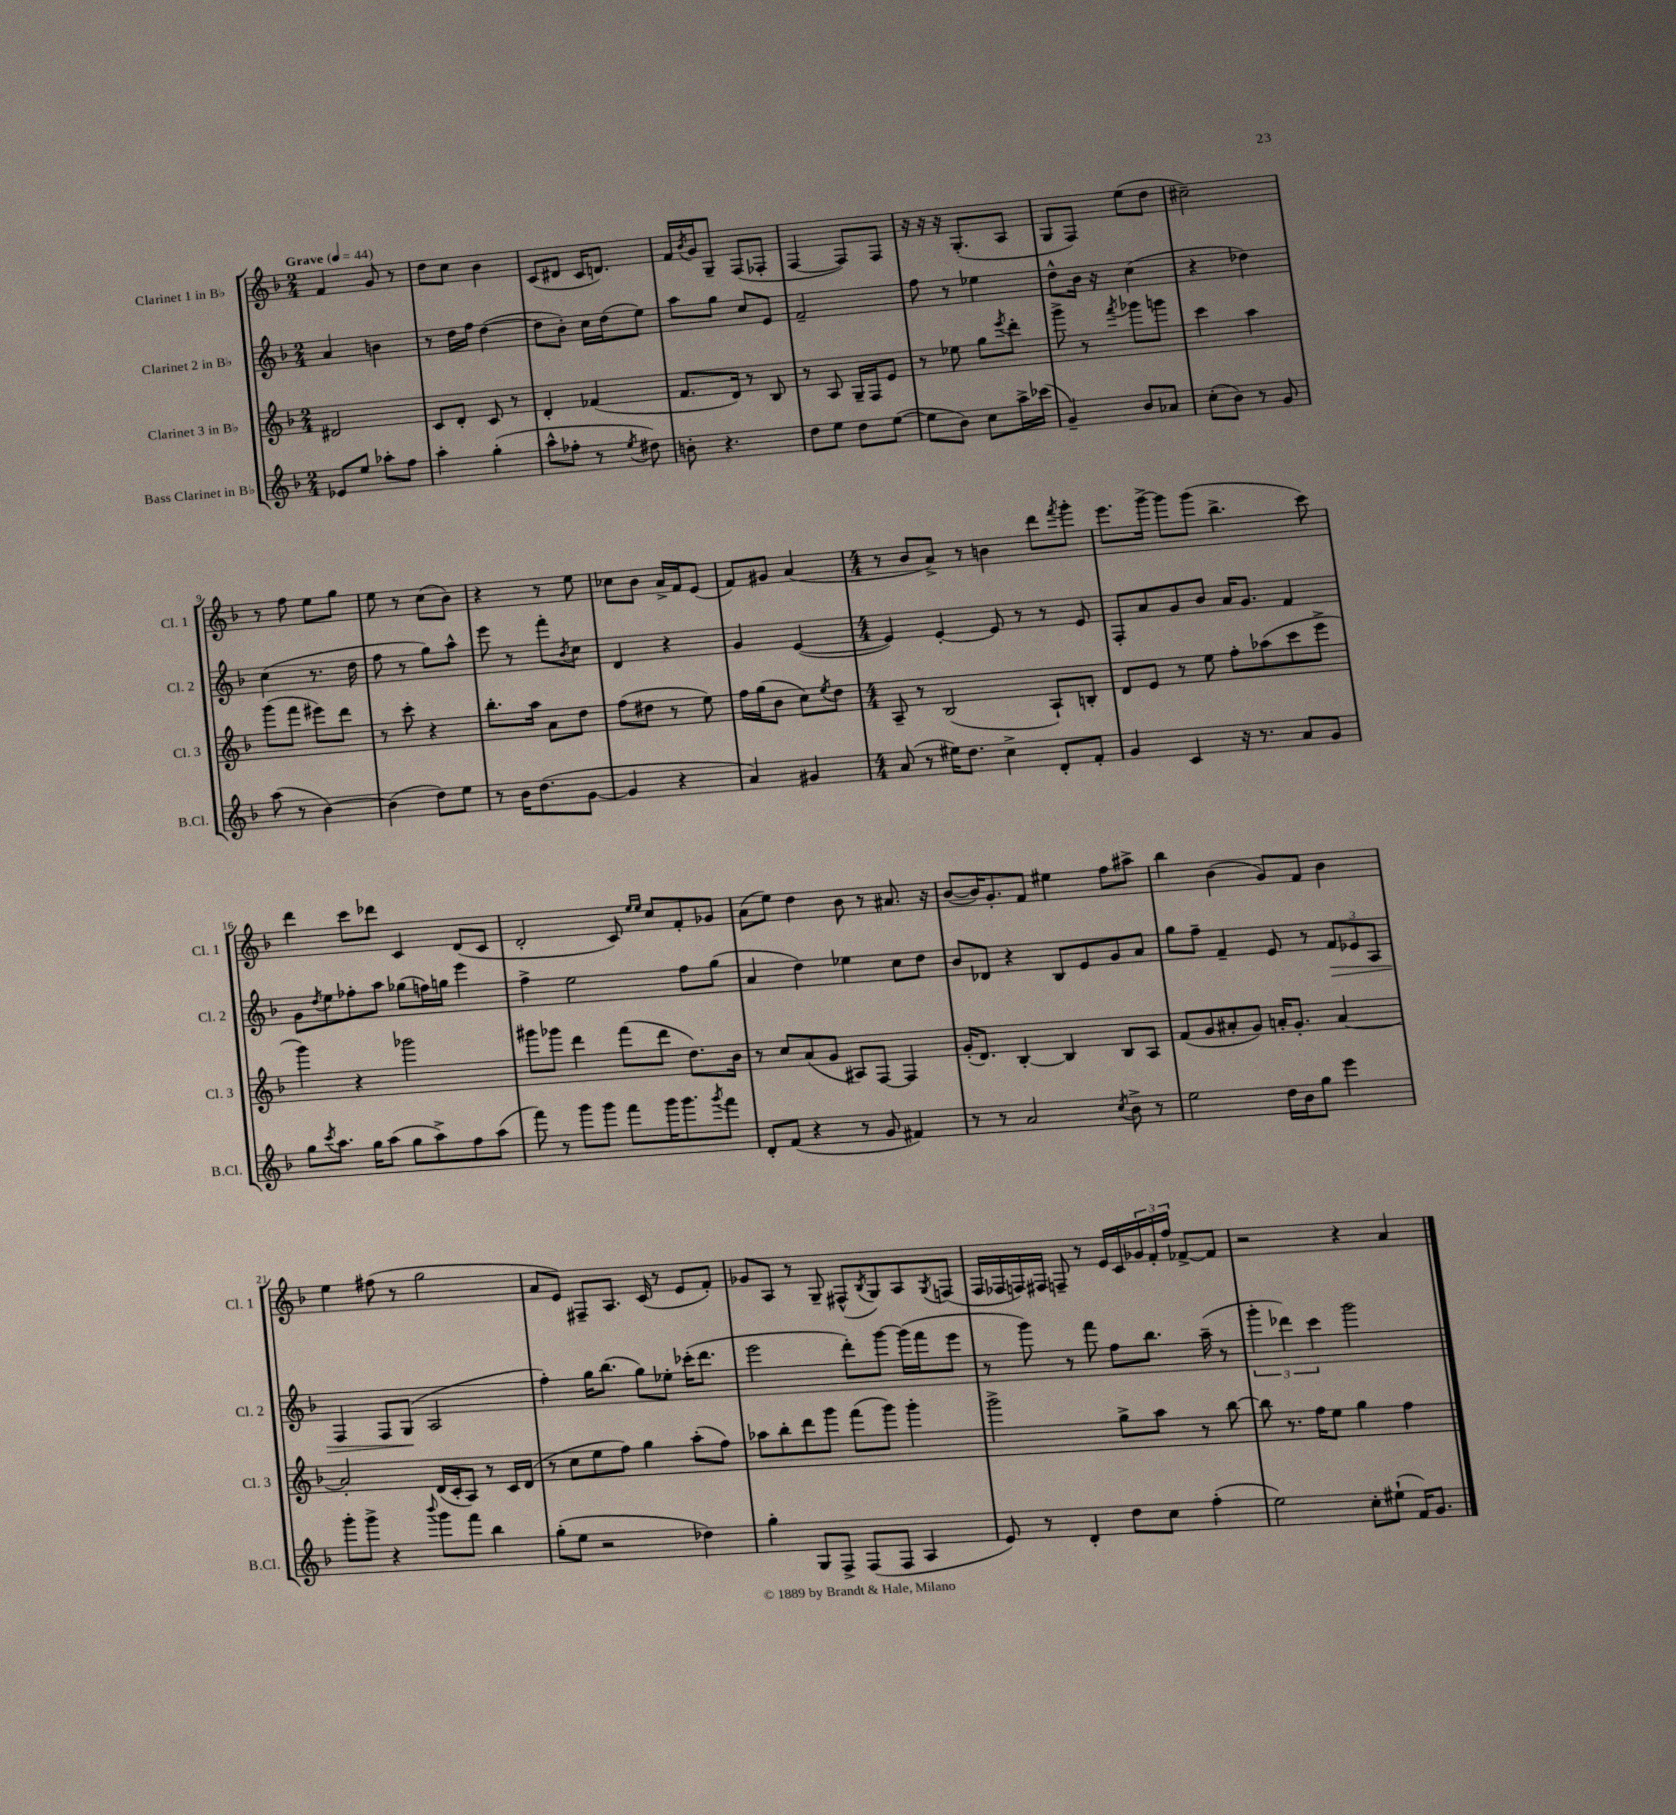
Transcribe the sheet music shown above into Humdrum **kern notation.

**kern	**kern	**kern	**kern
*staff4	*staff3	*staff2	*staff1
*clefG2	*clefG2	*clefG2	*clefG2
*k[b-]	*k[b-]	*k[b-]	*k[b-]
*M2/4	*M2/4	*M2/4	*M2/4
*MM44	*MM44	*MM44	*MM44
8e-/L	2d#/	4a/	4f/
8ee/J	.	.	.
8aa-'\L	.	4b\	8g/
8ff\J	.	.	8r
=	=	=	=
4aa'\	8c/L	8r	8dd\L
.	8d'/J	16dd\LL	8cc\J
.	.	16ff\JJ	.
(4gg'\	8c/	([4dd\	4b-\
.	8r	.	.
=	=	=	=
8aa^^\L	4d'/	8dd\]L	(8c/L
8ff-'\J	.	8b-'\J)	8d#/J
8r	(4f-/	16cc\LL	16c/LK
.	.	(16dd\J	8.d/J)
8qee/	.	.	.
8dd#\)	.	8ee\J)	.
=	=	=	=
8b'\	8.f/L	8aa\L	16f/LL
.	.	.	8qb-/
.	.	.	16g/J
4.r	.	8gg\J	8G~/J
.	16d/Jk)	.	.
.	8r	8cc/L	(8F/L
.	8B-/	8e/J	8F-'/J
=	=	=	=
8dd\L	8r	2f~/	[4F/
8ee\J	8A/	.	.
8dd\L	16G~/LL	.	8F/]L)
.	16F/J	.	.
([8ee\J	8e/J	.	8F/J
=	=	=	=
8ee\]L	8r	8ff\	16r
.	.	.	16r
8b-\J)	8ee-\	8r	16r
.	.	.	(8.G'/L
8cc\L	8gg\L	4ee-\	.
.	8qeee/	.	.
16aa^\L	8ddd'\J	.	8A/J
(16ccc-\JJ	.	.	.
=	=	=	=
4g~/)	8ggg^\	8dd^^\L	8G/L
.	8r	16b-\Jk	8F/J)
.	.	16r	.
.	8qfff/	.	.
8b-/L	8ggg-\L	(4cc\	(8ee\L
8a-/J	8ggg\J	.	8dd\J
=	=	=	=
(8cc'\L	4ccc\	4r	2cc#~\)
8b-\J)	.	.	.
8r	4aa\	4dd-\)	.
8g/	.	.	.
=	=	=	=
(8aa\	(8ggg\L	(4cc\	8r
8r	8fff\J	.	8ff\
[4b-\)	8eee#\L)	8.r	8ee\L
.	8ddd\J	.	8gg\J
.	.	16dd\	.
=	=	=	=
(4b-\]	8r	8ff\	8ee\
.	8ccc'\	8r	8r
8dd\L)	4r	8gg\L)	(8cc\L
8ee\J	.	8aa^^\J	8b-\J)
=	=	=	=
8r	8.bb-'\L	8eee\	4r
16b-\LK	.	8r	.
(8.dd\	16aa\Jk	.	.
.	8a\L	8fff'\L	8r
.	.	8qb-/	.
[8g\J	8dd\J	8cc\J	8ee\
=	=	=	=
4g/]	(8ff\L	4d/	8cc-\L
.	8dd#\J	.	8b-\J
4r	8r	4r	16a^/LL
.	.	.	16f/J
.	8ee\)	.	(8e/J
=	=	=	=
4a/)	16ff\LL	4g/	8f/L)
.	(16gg\J	.	.
.	8b-\J	.	8g#/J
4g#/	8cc\L)	([4e/	(4a/
.	8qee/	.	.
.	8dd\J	.	.
=	=	=	=
*M4/4	*M4/4	*M4/4	*M4/4
(8a/	8A~/	4e/])	8r
8r	8r	.	8b-/L
16ee#\LK)	(2B-/	[4e'/	8a^/J)
8.dd\J	.	.	.
.	.	.	8r
4cc^\	.	8e/]	4b\
.	.	8r	.
8d'/L	8A`/L)	8r	8ddd\L
.	.	.	8qfff/
8f'/J	8B'/J	8e/	8ggg'\J
=	=	=	=
4g/	8d/L	8F'/L	8.eee\L
.	8e/J	8a/	.
.	.	.	[16ggg^\Jk
4c/	8r	8g/	8ggg\]L
.	8ee\	8b-/J	(8ggg\J
16r	8ff'\L	16a/LK	4.bb-^\
8.r	.	8.g/J	.
.	(8aa-\	.	.
8a/L	8ccc\	4f/	.
8g/J	8eee^\J	.	8ccc\)
=	=	=	=
8gg\L	4ggg\)	8g\L	4ddd\
8qccc/	.	8qdd/	.
8.aa\J	.	8ee\	.
.	4r	8ff-'\	8ccc\L
16gg\LK	.	.	.
(8aa\J	.	8aa\J	8ddd-\J
8gg\L	2ggg-\	(8gg-\L	4c/
8aa^\)	.	16ff\L)	.
.	.	16gg\JJ	.
8ff\	.	4eee\	(8d/L
(8aa\J	.	.	8c/J
=	=	=	=
8fff\)	8ggg#\L	4ff^\	2d'/
8r	8ggg-\J	.	.
8ggg\L	4ddd\	2ee\	.
8ggg\J	.	.	.
8fff\L	(8fff\L	.	8c/)
.	.	.	16qqee/LL
.	.	.	16qqee/JJ
16ggg\K	8ddd\J	.	8cc/L
8.ggg\	.	.	.
.	8.dd\L)	8ff\L	8f'/
8qggg/	.	.	.
8fff\J	.	(8gg\J	8g-/J
.	16b-\Jk	.	.
=	=	=	=
8d'/L	8r	4a/	(8a\L
(8f/J	8cc/L	.	8ee\J)
4r	(8a/	4dd\)	4dd\
.	8g/J	.	.
8r	8A#/L)	4ee-\	8b-\
8g/	[8F/J	.	8r
4f#/)	4F/]	8cc\L	8.a#/
.	.	8dd\J	.
.	.	.	16r
=	=	=	=
8r	(16g'/LK	8b-/L	([8b-/L
.	8.d/J)	.	.
8r	.	8d-/J	16b-/]K)
.	.	.	8.g'/
2a/	[4B-'/	4r	.
.	.	.	8f/J
.	4B-/]	8B-/L	4ee#\
.	.	8e/	.
8qcc/	.	.	.
8b-^\	8B-/L	8g/	8ff\L
8r	8A/J	8a/J	8aa#^\J
=	=	=	=
2ee\	(8f/L	8gg\L	4bb-\
.	8g/	8ff~\J	.
.	8a#'/	4f~/	(4b-\
.	8g/J)	.	.
16dd\LL	16a'/LK	8e/	8g/L)
16b-\J	8.g'/J	.	.
8gg\J	.	8r	8f/J
4eee\	[4a/	12f/L	4b-\
.	.	12e-/	.
.	.	12A/J	.
=	=	=	=
8ggg'\L	2a'/]	4F/	4ee\
8ggg^\J	.	.	.
4r	.	8F/L	(8ff#\
.	.	(8G/J	8r
8qqbbb-/	.	.	.
8ggg\L	(16d/LL	2A/	2gg\
.	16c'/J	.	.
8fff\J	8A/J)	.	.
4bb-\	8r	.	.
.	16c/LL	.	.
.	(16d/JJ	.	.
=	=	=	=
(8gg'\L	8r	4ff'\)	8a/L
8ee\J	8cc\L	.	8e/J)
2r	8ee\	16gg\LK	8F#~/L
.	.	(8.bb-\J	.
.	8ff\J)	.	8.A/J
.	4gg\	8gg\L)	.
.	.	.	(16c/
.	.	8ee-'\J	8r
4dd-\)	(8aa'\L	(16ccc-'\LK	8e/L
.	.	8.ddd\J	.
.	8ff\J)	.	8f'/J)
=	=	=	=
4gg'\	8aa-\L	2eee\	8g-/L
.	8bb-'\	.	8A/J
8G/L	8ddd\	.	8r
8F^/J	8ggg\J	.	8G~/
(8F/L	(8fff\L	8ddd'\L)	(8F#^^/L
.	.	.	8qB-/
8F/J	8ggg\J)	[8ggg\J	8G/)
4A/	4ggg'\	(16ggg\]LL	8A/
.	.	16fff\J	.
.	.	.	8qG/
.	.	8eee\J	(8F/J
=	=	=	=
8e/)	2ggg^\	8r	16F/LL
.	.	.	16F-/
8r	.	8ggg\)	16F/)
.	.	.	16F#/JJ
4d'/	.	8r	8F~/
.	.	8fff\	8r
8dd\L	8gg^\L	8ff\L	16e/LL
.	.	.	16c/
8cc\J	8aa\J	8.bb-\J	24g-/
.	.	.	24f'/
.	.	.	24ff/JJ
(4ff'\	8r	.	[8f-^/L
.	.	(16aa~\	.
.	[8bb-\	8r	8f-/]J
=	=	=	=
2ee\)	8bb-\]	6ggg'\	2r
.	8.r	.	.
.	.	6ddd-\)	.
.	16ff\LK	.	.
.	.	6ccc\	.
.	8ee\J	.	.
8cc'\L	4gg\	2ggg\	4r
(8ee#`\J	.	.	.
16f/LK)	4ff\	.	4a/
8.g/J	.	.	.
==	==	==	==
*-	*-	*-	*-
